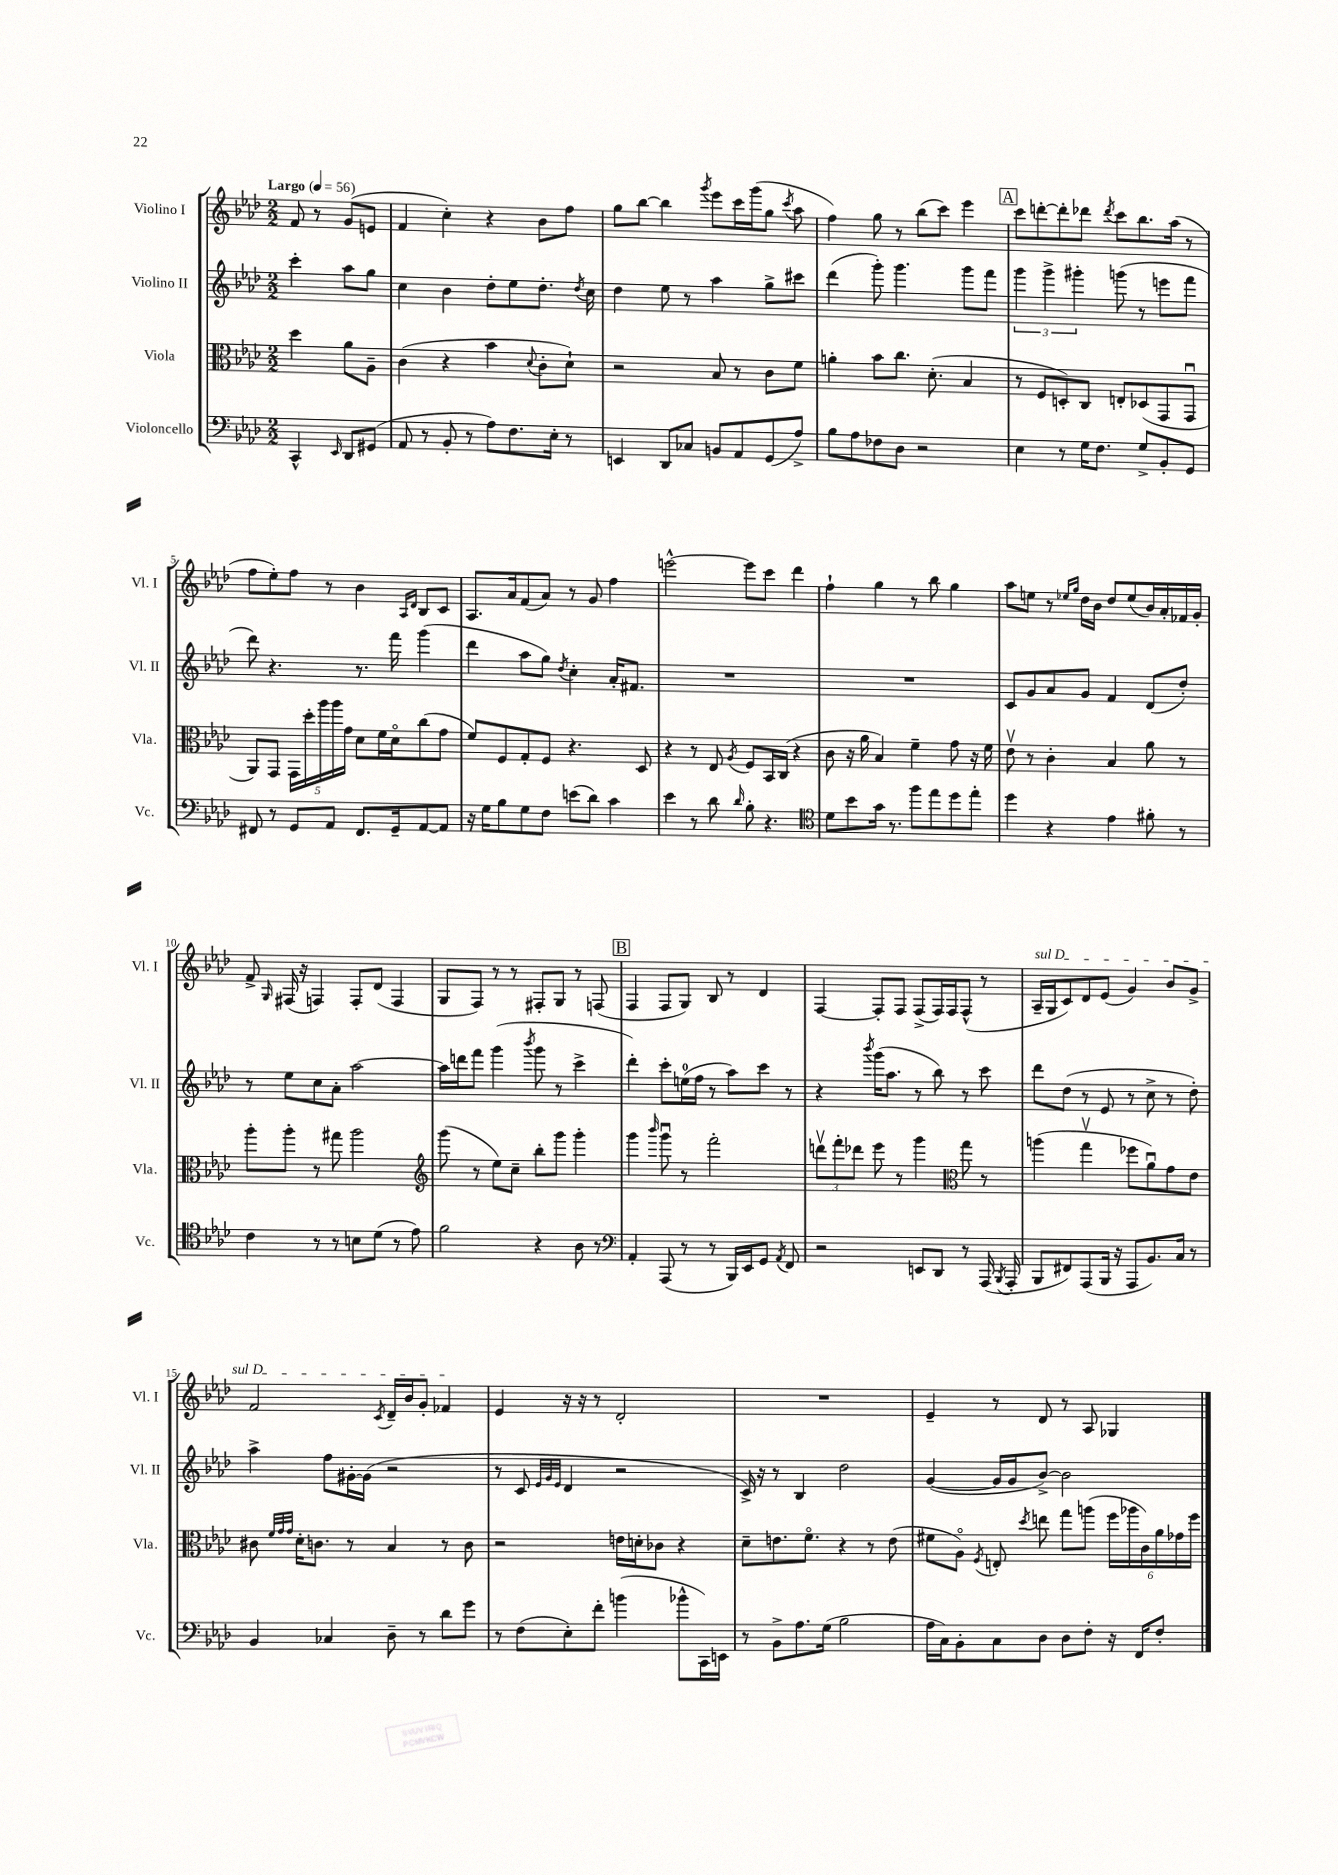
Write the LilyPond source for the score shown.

<<
\new StaffGroup <<
\new Staff = "s0" \with { instrumentName = "Violino I" shortInstrumentName = "Vl. I" } {
    \clef treble \key aes \major \numericTimeSignature \time 2/2 \partial 2 \tempo "Largo" 4 = 56
    \autoBeamOff f'8 r8 g'8[( e'8] |
    f'4 c''4-.) r4 bes'8[ f''8] |
    g''8[ bes''8]~ bes''4 \acciaccatura { g'''8 } ees'''8[ c'''16 g'''16( g''8] \acciaccatura { c'''8 } aes''8 |
    f''4) g''8 r8 bes''8[( c'''8]) ees'''4 |
    \mark \markup { \box "A" } c'''8[ d'''8~-. d'''8-. des'''8] \acciaccatura { des'''8 } c'''8[ bes''8. aes''16]( r8 |
    f''8[ ees''8-.) f''8] r8 bes'4 \grace { aes16[ des'16] } bes8[ c'8] |
    aes8.[ aes'16 f'8( aes'8]) r8 g'8 f''4 |
    e'''2~-^ e'''8[ c'''8] des'''4 |
    f''4-! g''4 r8 bes''8 g''4 |
    aes''8[ e''8] r8 \grace { ees''16[ g''16] } des''16[ bes'16] des''8[ ees''8( bes'16) aes'16-. fes'16 g'16]-. |
    f'8-> \grace { g16 } fis16( r16 f4) f8[-. des'8]( f4 |
    g8[ f8]) r8 r8 fis8[-. g8] r8 f8( |
    \mark \markup { \box "B" } f4 f8[ g8]) bes8 r8 des'4 |
    f4~ f8[-. f8] f8[->( f16) f16 f8]-^( r8 |
    \once \override TextSpanner.bound-details.left.text = \markup { \italic "sul D" } aes16[--\startTextSpan g16 c'8) des'8 ees'8]( g'4) bes'8[ g'8]-> |
    f'2 \acciaccatura { c'8 } des'16[-- bes'16 g'8]-. fes'4\stopTextSpan |
    ees'4 r16 r16 r8 des'2-. |
    R1 |
    ees'4-- r8 des'8 r8 aes8 ges4 \bar "|." |
}
\new Staff = "s1" \with { instrumentName = "Violino II" shortInstrumentName = "Vl. II" } {
    \clef treble \key aes \major \numericTimeSignature \time 2/2 \partial 2
    \autoBeamOff c'''4-. aes''8[ g''8] |
    c''4 bes'4 des''8[-. ees''8 des''8.]-. \acciaccatura { des''8 } c''16 |
    des''4 ees''8 r8 aes''4 g''8[-> cis'''8] |
    des'''4( g'''8-.) g'''4. g'''8[ f'''8] |
    \mark \markup { \box "A" } \tuplet 3/2 { g'''4 g'''4-> gis'''4-. } g'''8( r8 e'''8[ f'''8] |
    des'''8) r4. r8. f'''16 g'''4( |
    des'''4 aes''8[ g''8]) \acciaccatura { des''8 } c''4-. aes'16[-. fis'8.] |
    R1 |
    R1 |
    c'8[ g'8 aes'8 g'8] f'4 des'8[( des''8]-.) |
    r8 ees''8[ c''8 aes'8]-. aes''2~ |
    aes''16[ d'''16 f'''8] g'''4( \acciaccatura { bes'''8 } g'''8 r8 c'''4-> |
    \mark \markup { \box "B" } des'''4-.) c'''8[-. e''16-0( f''16] r8 aes''8[) c'''8] r8 |
    r4 \acciaccatura { bes'''8 } g'''16[( aes''8.] r8 bes''8) r8 c'''8 |
    des'''8[ des''8]( r8 ees'8 r8 c''8-> r8 des''8-.) |
    aes''4-> f''8[ gis'16~-. gis'16]( r2 |
    r8 c'8 \grace { ees'32[ g'32 ees'32] } des'4 r2 |
    c'16->) r16 r8 bes4 des''2 |
    g'4~( g'16[ g'16 bes'8]~->) bes'2 \bar "|." |
}
\new Staff = "s2" \with { instrumentName = "Viola" shortInstrumentName = "Vla." } {
    \clef alto \key aes \major \numericTimeSignature \time 2/2 \partial 2
    \autoBeamOff des''4 aes'8[ aes8]-- |
    c'4( r4 bes'4 \appoggiatura { des'8 } c'8[-. des'8]-!) |
    r2 bes8 r8 c'8[ f'8] |
    a'4-. bes'8[ c''8.] des'8.-.( bes4 |
    \mark \markup { \box "A" } r8 f8[ d8-.) c8] e8[-. des8( g,8 g,8]\downbow |
    aes,8[) g,8] \tuplet 5/4 { g,16[ des''16-. aes''16 aes''16 g'16] } des'8[ f'16 des'16\flageolet c''8( g'8] |
    f'8[) f8 g8-. f8] r4. des8 |
    r4 r8 ees8 \acciaccatura { aes8 } f8[ bes,16 c16]( r4 |
    c'8 r16 aes'16 bes4) f'4-- g'8 r16 f'16 |
    ees'8\upbow r8 c'4-. bes4 aes'8 r8 |
    aes''8[-. aes''8]-. r8 gis''8 aes''2 |
    \clef treble g'''8( r8 ees''8[) c''8]-- bes''8[-. g'''8] g'''4-. |
    \mark \markup { \box "B" } g'''4 \grace { bes'''16 } g'''8\downbow r8 f'''2-. |
    \tuplet 3/2 { d'''8[\upbow f'''8-. des'''8] } ees'''8 r8 g'''4 \clef alto g''8 r8 |
    a''4( g''4\upbow fes''8[ aes'8\downbow) g'8 ees'8] |
    cis'8 \grace { f'32[ g'32 g'32] } des'16[-. c'8.] r8 bes4 r8 c'8 |
    r2 e'16[ d'16-. ces'8] r4 |
    des'8[-- e'8. f'8.]\flageolet r4 r8 e'8( |
    fis'8[ aes8]\flageolet) \acciaccatura { f8 } e8-. \acciaccatura { des''8 } e''8 g''8[ a''8]( \tuplet 6/4 { f''16[ aes''16 c'16) aes'16 ges'16 f''16] } \bar "|." |
}
\new Staff = "s3" \with { instrumentName = "Violoncello" shortInstrumentName = "Vc." } {
    \clef bass \key aes \major \numericTimeSignature \time 2/2 \partial 2
    \autoBeamOff c,4-^ \grace { ees,16 } des,8[ gis,8]( |
    aes,8 r8 bes,8-. r8 aes8[) f8. ees16]-. r8 |
    e,4 des,8[ ces8] b,8[ aes,8 g,8( aes8]->) |
    bes8[ aes8 fes8 des8] r2 |
    \mark \markup { \box "A" } ees4 r8 g16[ f8.] g8[-> bes,8-. g,8] |
    fis,8 r8 g,8[ aes,8] fis,8.[ g,16-- aes,8~ aes,8] |
    r16 g16[ bes8 g8 f8] e'8[( des'8]) c'4 |
    ees'4 r8 des'8 \grace { des'16 } bes8-. r4. |
    \clef tenor des'8[ bes'8 g'16] r8. f''8[ ees''8 des''8 ees''8]-. |
    des''4 r4 ees'4 fis'8-. r8 |
    c'4 r8 r8 b8[ des'8]( r8 ees'8) |
    f'2 r4 aes8 r8 |
    \mark \markup { \box "B" } \clef bass aes,4-. aes,,8( r8 r8 bes,,16[) ees,16 g,8] \acciaccatura { aes,8 } f,8 |
    r2 e,8[ des,8] r8 aes,,16( \acciaccatura { bes,,8 } aes,,16-. |
    bes,,8[ fis,8) aes,,8( bes,,16] r16 aes,,8[ bes,8.) c16] r8 |
    bes,4 ces4 des8-- r8 des'8[ g'8] |
    r8 f8[( ees8-.) f'8]-. b'4( bes'8[-^ c,16) e,16] |
    r8 bes,8[-> aes8. g16]( bes2 |
    aes16[ c16) bes,8-. c8 des8] des8[ f8]-. r16 f,16[ f8]-. \bar "|." |
}
>>
>>
